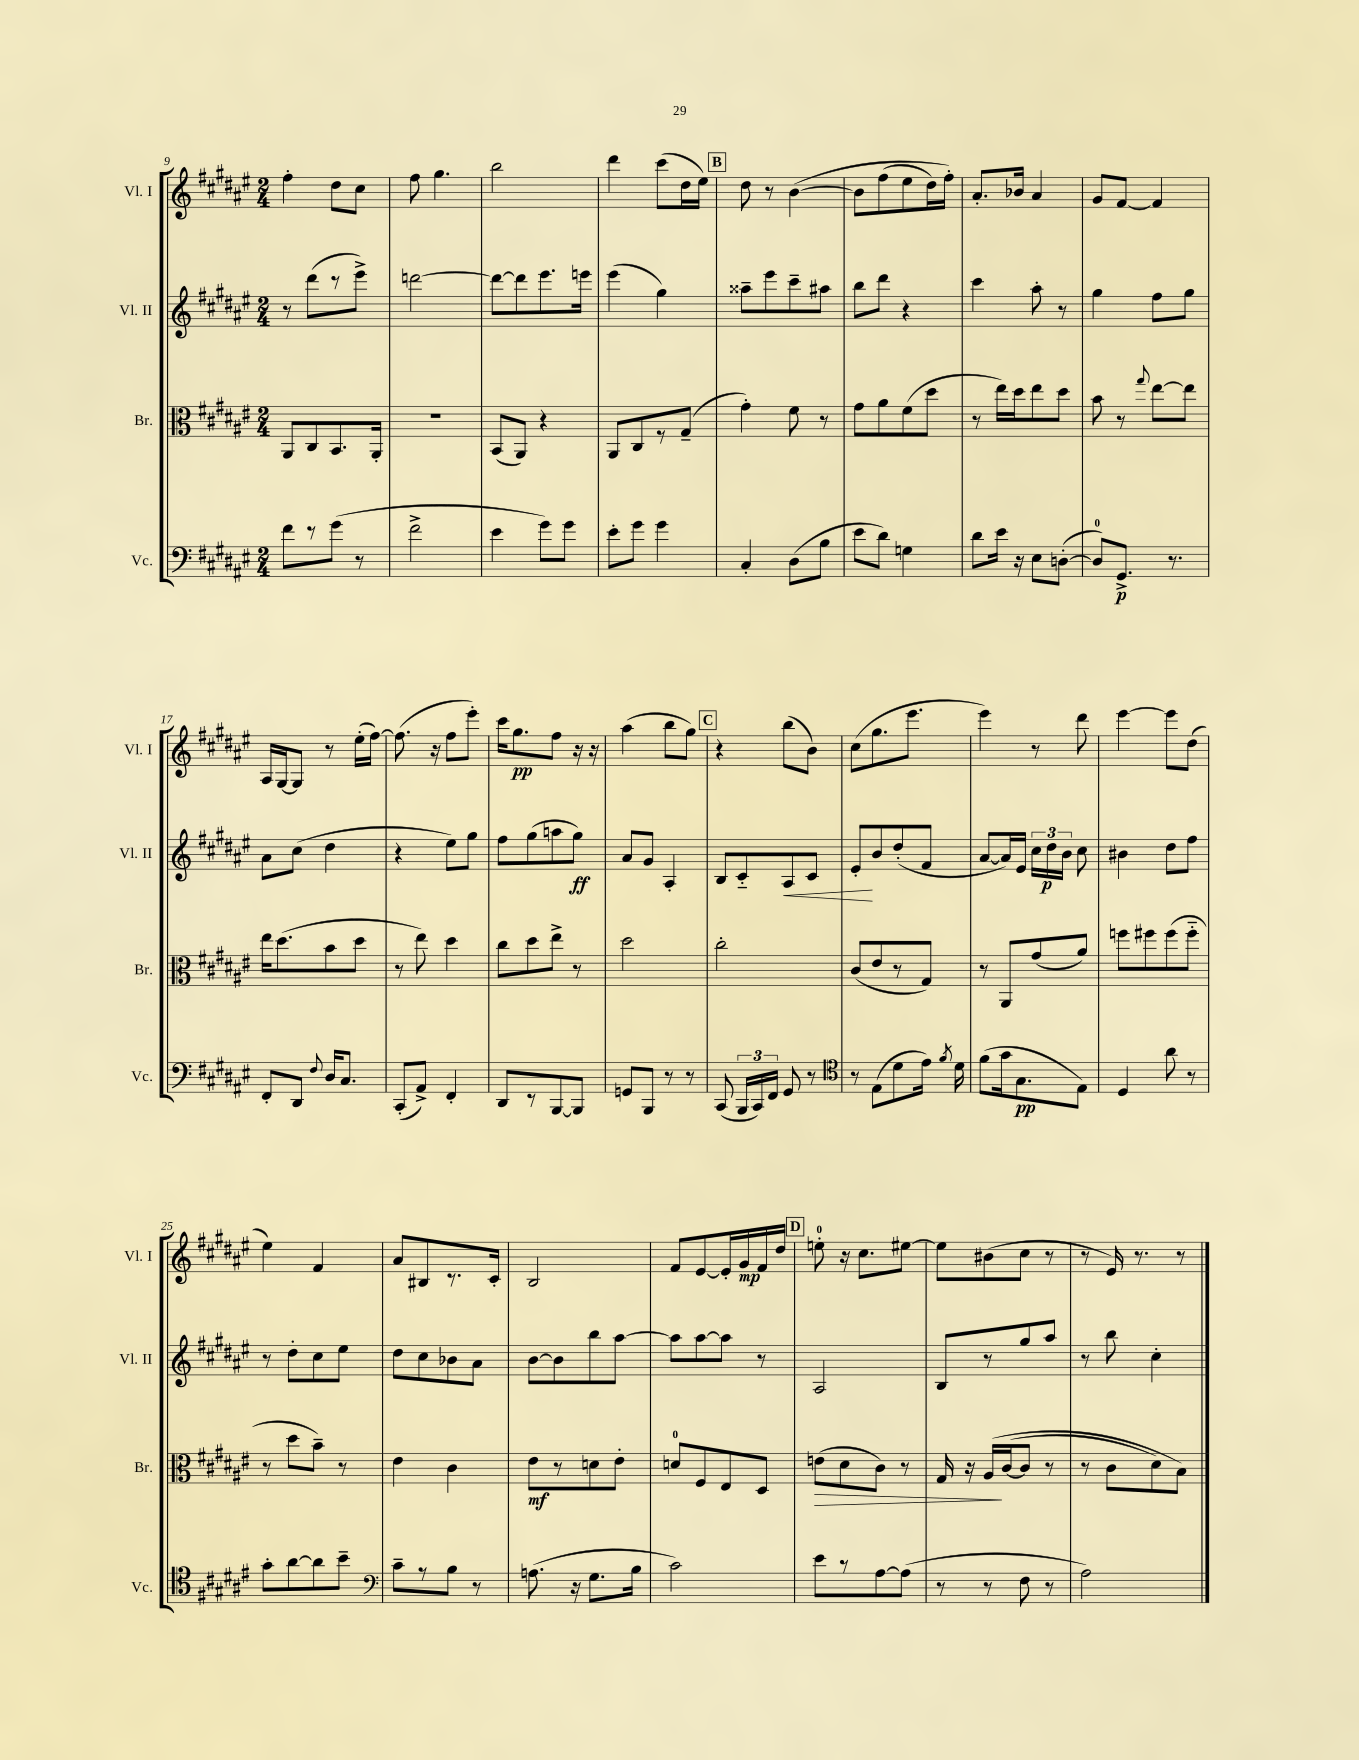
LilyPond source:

<<
\new StaffGroup <<
\new Staff = "s0" \with { instrumentName = "Vl. I" shortInstrumentName = "Vl. I" } {
    \clef treble \key fis \major \numericTimeSignature \time 2/4
    \autoBeamOff fis''4-. dis''8[ cis''8] |
    fis''8 gis''4. |
    b''2 |
    dis'''4 cis'''8[( dis''16 eis''16]) |
    \mark \markup { \box "B" } dis''8 r8 b'4~\( |
    b'8[ fis''8( eis''8 dis''16) fis''16]-.\) |
    ais'8.[-. bes'16] ais'4 |
    gis'8[ fis'8]~ fis'4 |
    ais16[ gis16~ gis8] r8 eis''16[-.( fis''16]~) |
    fis''8.( r16 fis''8[ eis'''8]-.) |
    cis'''16[ gis''8.\pp fis''8] r16 r16 |
    ais''4( b''8[ gis''8]) |
    \mark \markup { \box "C" } r4 b''8[( b'8]) |
    cis''8[( gis''8. eis'''8.] |
    eis'''4) r8 dis'''8 |
    eis'''4~ eis'''8[ dis''8]( |
    eis''4) fis'4 |
    ais'8[ bis8 r8. cis'16]-. |
    b2 |
    fis'8[ eis'8~ eis'16-. gis'16\mp fis'16 dis''16] |
    \mark \markup { \box "D" } e''8-0-. r16 cis''8.[ eis''8]~ |
    eis''8[ bis'8( cis''8] r8 |
    r8 eis'16) r8. r8 \bar "|." |
}
\new Staff = "s1" \with { instrumentName = "Vl. II" shortInstrumentName = "Vl. II" } {
    \clef treble \key fis \major \numericTimeSignature \time 2/4
    \autoBeamOff r8 dis'''8[( r8 eis'''8]->) |
    d'''2~ |
    d'''8[~ d'''8 eis'''8. e'''16] |
    eis'''4( gis''4) |
    \mark \markup { \box "B" } aisis''8[-- eis'''8 cis'''8-- ais''8] |
    b''8[ dis'''8] r4 |
    cis'''4 ais''8-. r8 |
    gis''4 fis''8[ gis''8] |
    ais'8[ cis''8]( dis''4 |
    r4 eis''8[) gis''8] |
    fis''8[ gis''8( a''8 gis''8]\ff) |
    ais'8[ gis'8] ais4-. |
    \mark \markup { \box "C" } b8[ cis'8-_ ais8\< cis'8] |
    eis'8[-.\! b'8 dis''8-.( fis'8] |
    ais'8[~ ais'16) eis'16] \tuplet 3/2 { cis''16[ dis''16\p b'16] } cis''8 |
    bis'4 dis''8[ fis''8] |
    r8 dis''8[-. cis''8 eis''8] |
    dis''8[ cis''8 bes'8 ais'8] |
    b'8[~ b'8 b''8 ais''8]~ |
    ais''8[ ais''8~ ais''8] r8 |
    \mark \markup { \box "D" } ais2 |
    b8[ r8 gis''8 ais''8] |
    r8 b''8 cis''4-. \bar "|." |
}
\new Staff = "s2" \with { instrumentName = "Br." shortInstrumentName = "Br." } {
    \clef alto \key fis \major \numericTimeSignature \time 2/4
    \autoBeamOff ais,8[ cis8 b,8. ais,16]-. |
    R2 |
    b,8[( ais,8]) r4 |
    ais,8[ cis8 r8 gis8]--( |
    \mark \markup { \box "B" } gis'4-.) fis'8 r8 |
    gis'8[ ais'8 fis'8( dis''8] |
    r8 eis''16[) dis''16 eis''8 dis''8] |
    b'8 r8 \appoggiatura { gis''8 } eis''8[~ eis''8] |
    eis''16[ dis''8.( b'8 dis''8] |
    r8 eis''8) dis''4 |
    cis''8[ dis''8 eis''8]-> r8 |
    dis''2 |
    \mark \markup { \box "C" } cis''2-. |
    cis'8[( eis'8 r8 gis8]) |
    r8 ais,8[ gis'8( ais'8]) |
    f''8[ fis''8 fis''8( fis''8]-_ |
    r8 dis''8[ b'8]--) r8 |
    eis'4 cis'4 |
    eis'8[\mf r8 d'8 eis'8]-. |
    d'8[-0 fis8 eis8 dis8] |
    \mark \markup { \box "D" } e'8[\>( dis'8 cis'8]) r8 |
    gis16 r16 ais16[\!\( cis'16~( cis'8] r8 |
    r8 cis'8[ dis'8) b8]\) \bar "|." |
}
\new Staff = "s3" \with { instrumentName = "Vc." shortInstrumentName = "Vc." } {
    \clef bass \key fis \major \numericTimeSignature \time 2/4
    \autoBeamOff fis'8[ r8 gis'8]( r8 |
    fis'2-> |
    eis'4 gis'8[) gis'8] |
    eis'8[-. gis'8] gis'4 |
    \mark \markup { \box "B" } cis4-. dis8[( b8] |
    eis'8[ dis'8]) g4 |
    dis'8[ eis'16] r16 eis8[ d8]~-.( |
    d8[-0) gis,8.]->\p r8. |
    fis,8[-. dis,8] \appoggiatura { fis8 } dis16[ cis8.] |
    cis,8[-.( ais,8]->) fis,4-. |
    dis,8[ r8 b,,8~ b,,8] |
    g,8[ b,,8] r8 r8 |
    \mark \markup { \box "C" } cis,8( \tuplet 3/2 { b,,16[ cis,16) fis,16] } gis,8 r8 |
    \clef tenor r8 eis8[( dis'8 eis'16]) \acciaccatura { fis'8 } dis'16 |
    fis'8[( gis'16 gis8.\pp eis8]) |
    dis4 ais'8 r8 |
    gis'8[-. ais'8~ ais'8 b'8]-- |
    \clef bass cis'8[-- r8 b8] r8 |
    a8.( r16 gis8.[ b16] |
    cis'2) |
    \mark \markup { \box "D" } eis'8[ r8 ais8~ ais8]( |
    r8 r8 fis8 r8 |
    ais2) \bar "|." |
}
>>
>>
\layout { \context { \Score currentBarNumber = #9 } }
